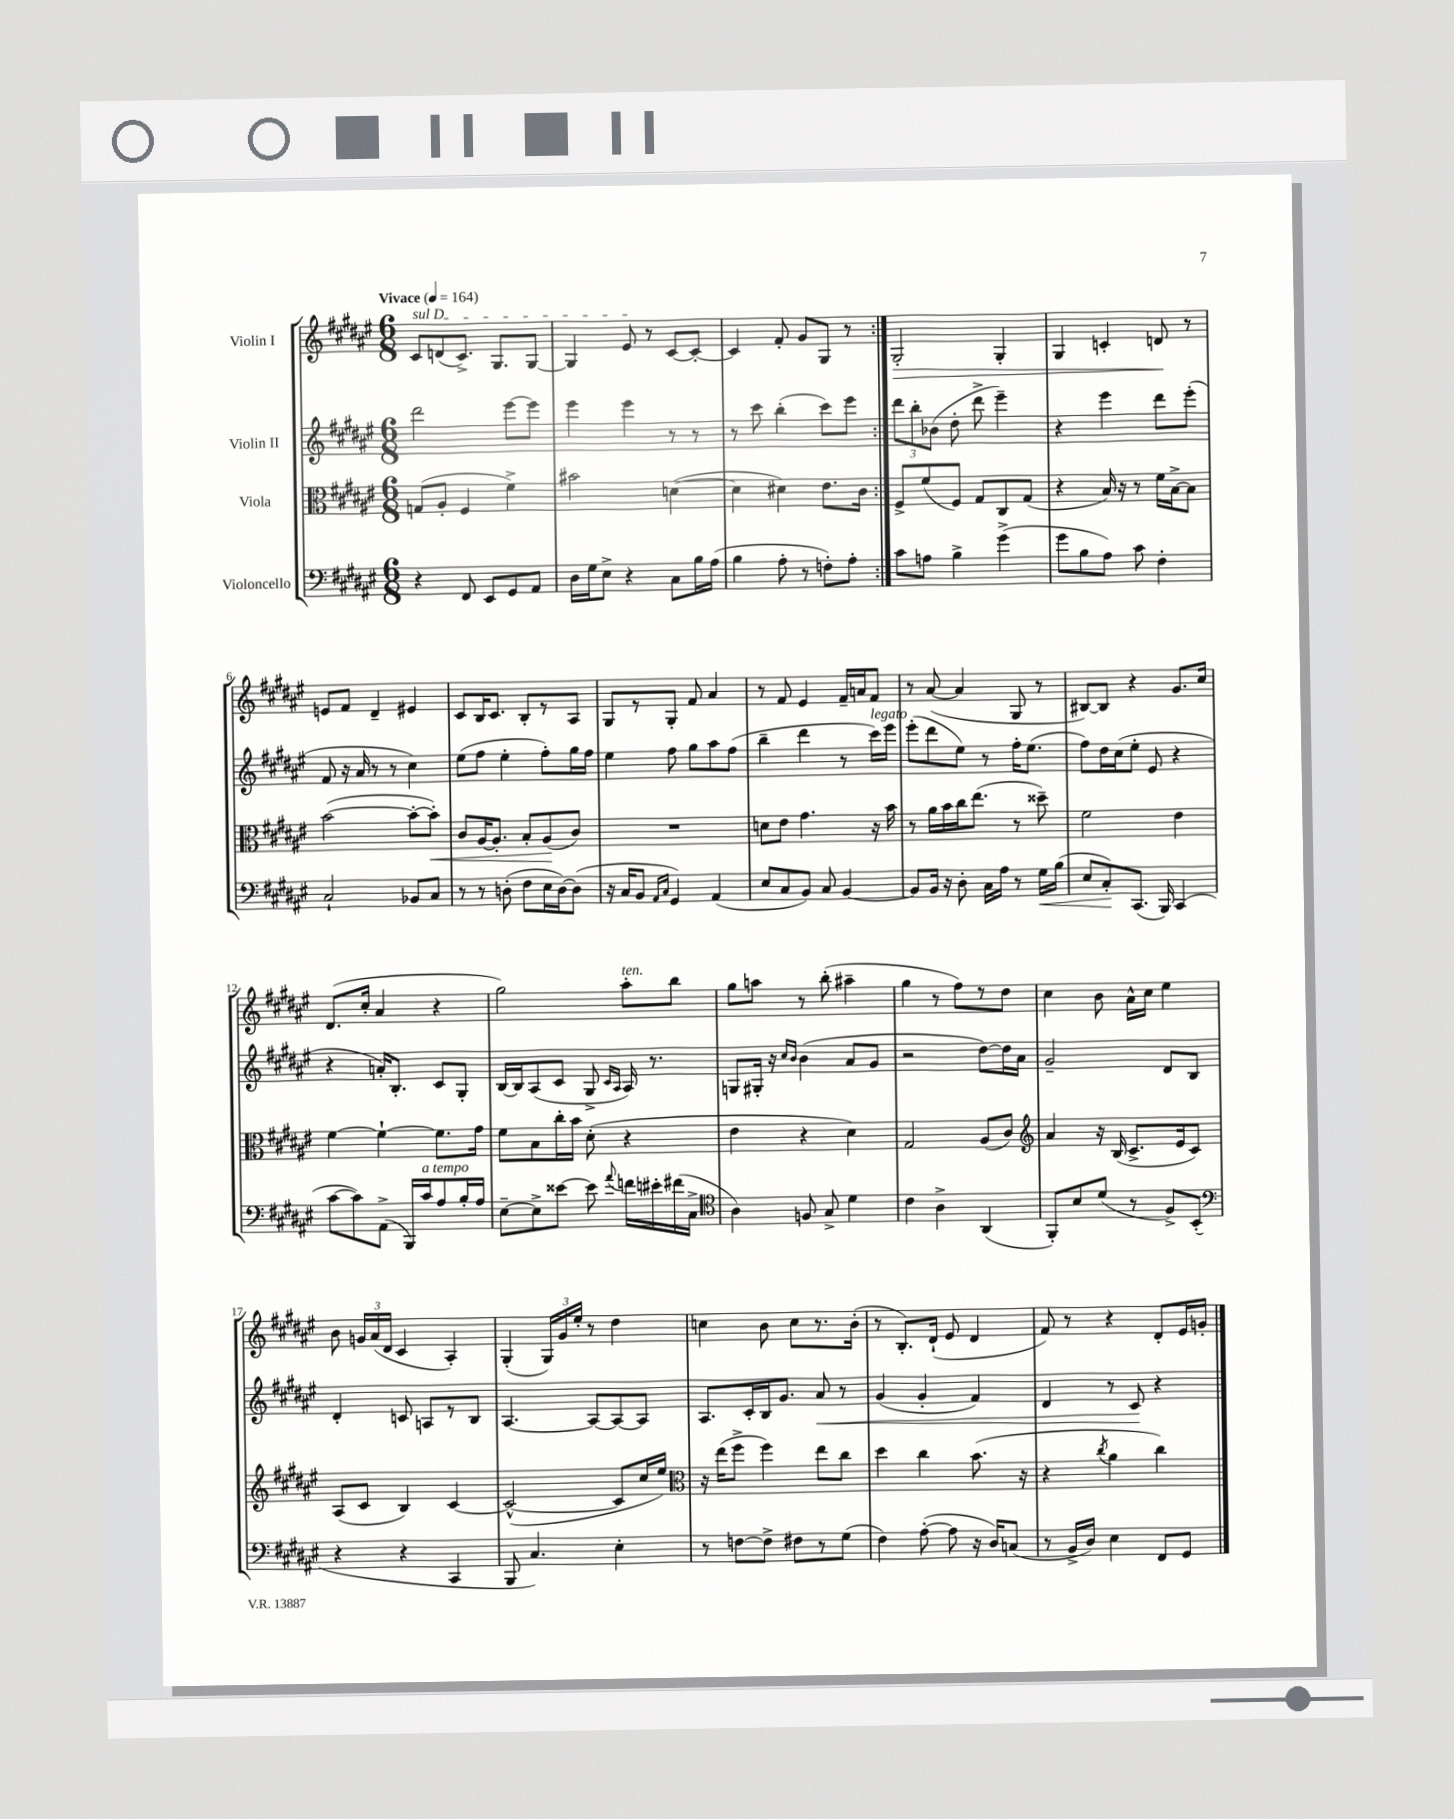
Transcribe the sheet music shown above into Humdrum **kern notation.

**kern	**kern	**kern	**kern
*staff4	*staff3	*staff2	*staff1
*clefF4	*clefC3	*clefG2	*clefG2
*k[f#c#g#d#a#e#]	*k[f#c#g#d#a#e#]	*k[f#c#g#d#a#e#]	*k[f#c#g#d#a#e#]
*M6/8	*M6/8	*M6/8	*M6/8
*MM164	*MM164	*MM164	*MM164
4r	(8G	2ddd#	8c#
.	8A#'	.	(8d
8FF#	4F#	.	8.c#^)
8EE#	.	.	.
.	.	.	8.G#
8GG#	4f#^)	[8eee#	.
8AA#	.	8eee#]	[8G#
=	=	=	=
16D#	2b#	4eee#	4G#]
16G#	.	.	.
8E#^	.	.	.
4r	.	4eee#	8e#
.	.	.	8r
8C#	([4d	8r	[8c#
16B	.	8r	8c#'_
(16A#	.	.	.
=	=	=	=
4B	4d]	8r	4c#]
.	.	8ccc#	.
8A#'	4d#)	(4bb'	8f#'
8r	.	.	8g#
8F')	8.e#	8ccc#)	8G#
8A#'	.	8eee#	8r
.	16c#	.	.
=:|!	=:|!	=:|!	=:|!
8c#	8F#^	12ddd#	2G#'
.	.	12bb'	.
8A	(8f#	.	.
.	.	(12b-	.
4B^	8F#)	8dd#'	.
.	8G#	8ddd#^	.
(4g#^	8C#	4eee#~)	4G#'
.	(8G#	.	.
=	=	=	=
8g#	4r	4r	4G#
8B	.	.	.
8A#)	16B)	4eee#	4c'
.	16r	.	.
8c#	8r	.	.
4F#'	16f#	8ddd#	8d
.	[16B^	.	.
.	8B]	(8eee#'	8r
=	=	=	=
2C#`	([2b	8f#	8e
.	.	16r	8f#
.	.	16a#	.
.	.	8r	4d#~
.	.	8r	.
8BB-	8b'_	4cc#)	4e#
8C#	8b'])	.	.
=	=	=	=
8r	8c#	(8ee#	8c#
8r	[16A#	8ff#	16B
.	8.A#']	.	8.c#
(8D'	.	4ee#'	.
8F#	8B'	.	8B'
16E#	(8A#	8ff#')	8r
[16D)	.	.	.
(8D]	8c#)	16gg#	8A#
.	.	16ff#	.
=	=	=	=
16r	2.r	4ee#	8G#
16C#	.	.	.
8BB	.	.	8r
16qqAA#	.	.	.
16qqC#	.	.	.
4GG#)	.	8ff#	8G#'
.	.	8gg#	8f#
(4AA#	.	8aa#	4a#
.	.	(8ff#	.
=	=	=	=
8E#	8d	4bb~	8r
8C#	8e#	.	8f#
8BB)	4.g#	4ddd#	4e#
8C#	.	.	.
[4BB	.	8r	16f#~
.	.	.	16a
.	16r	16ccc#)	8f#
.	16b	16eee#	.
=	=	=	=
8BB]	8r	(8eee#'	8r
16BB	16a#	8ddd#	([8a#
16r	16b	.	.
8D#'	16cc#	8ee#)	4a#]
.	(8.ee#	.	.
16C#	.	8r	.
16A#	.	.	.
8r	8r	16ff#'	8G#
.	.	(8.ee#	.
16G#	8dd##~)	.	8r
(16B	.	.	.
=	=	=	=
8E#	2f#	8ff#)	[8B#)
8C#')	.	16dd#	8B#]
.	.	(16cc#	.
(8.CC#	.	8ee#'	4r
.	.	8e#	.
16BBB)	.	.	.
(4CC#	4e#	4r	8.g#
.	.	.	16cc#
=	=	=	=
[8c#	[4f#	4r	(8.d#
8c#])	.	.	.
.	.	.	16cc#'
(8AA#^	4f#`_	16a')	4a#
.	.	8.B'	.
16BBB)	.	.	.
16c#	.	.	.
8A#	8.f#]	8c#	4r
16B'	.	8G#'	.
16A#	16g#	.	.
=	=	=	=
[8E#~	8f#	[16B	2gg#)
.	.	16B]	.
8E#^]	8B	(8A#	.
[8e##	16cc#'	8c#	.
.	16b	.	.
8e##]	(8d#'	8G#^	.
.	.	16qqc#	.
8qqa#	.	16qqA#	.
16f	4r	16A#)	8aa#'
16e#'	.	8.r	.
(16f#	.	.	8bb
16C#^	.	.	.
=	=	=	=
*clefC4	*	*	*
4A#)	4e#	8G	8gg#
.	.	16G#'	8aa
.	.	16r	.
.	.	16qqcc#	.
.	.	16qqb	.
8F	4r	(4b	8r
8G#^	.	.	(8bb'
4d#	4d#)	8a#	4aa#~
.	.	8g#	.
=	=	=	=
4c#	2G#	2r	4gg#
4A#^	.	.	8r
.	.	.	8ff#)
(4AA#	(8A#	[8dd#)	8r
.	8c#)	16dd#]	8dd#
.	.	16a#	.
=	=	=	=
*	*clefG2	*	*
8FF#')	4a#	2g#~	4cc#
8B	.	.	.
(8d#	16r	.	8b
.	(16B	.	.
8r	8.c#^	.	16a#^^
.	.	.	16cc#
8F#^)	.	8d#	4ee#
.	16e#	.	.
(8BB'	8c#)	8B	.
=	=	=	=
*clefF4	*	*	*
4r	(8A#	4d#'	8b
.	8c#	.	24g
.	.	.	(24a#
.	.	.	24d#
4r	4B)	8c	4c#
.	.	8A	.
4CC#	[4c#	8r	4A#')
.	.	8B	.
=	=	=	=
8BBB	(2c#^^_	[4.A#	(4G#'
4.C#)	.	.	.
.	.	.	24G#)
.	.	.	24g#
.	.	.	24ee#'
.	.	8A#_	8r
4E#'	8c#]	8A#_	4dd#
.	16cc#	8A#]	.
.	16ee#)	.	.
=	=	=	=
*	*clefC3	*	*
8r	16r	8.A#	4cc
.	(16ee#	.	.
[8F	8ff#^	.	.
.	.	16c#'	.
8F^]	4ff#)	16B	8b
.	.	8.g#	.
8F#	.	.	8cc
8r	8ee#	8a#	8.r
(8G#	8cc#	8r	.
.	.	.	(16b'
=	=	=	=
4F#)	4dd#	(4g#	8r
.	.	.	8.B')
([8A#'	4cc#	4g#'	.
.	.	.	(16d#`
8A#]	.	.	8e#
16r	(8.b	4f#)	4d#
16D#)	.	.	.
(8C	.	.	.
.	16r	.	.
=	=	=	=
8r	4r	4d#	8f#)
16BB^	.	.	8r
16D#)	.	.	.
.	8qcc#	.	.
4E#	4a#	8r	4r
.	.	8c#	.
8FF#	4cc#)	4r	8d#'
8GG#	.	.	16e#
.	.	.	16g'
==	==	==	==
*-	*-	*-	*-
